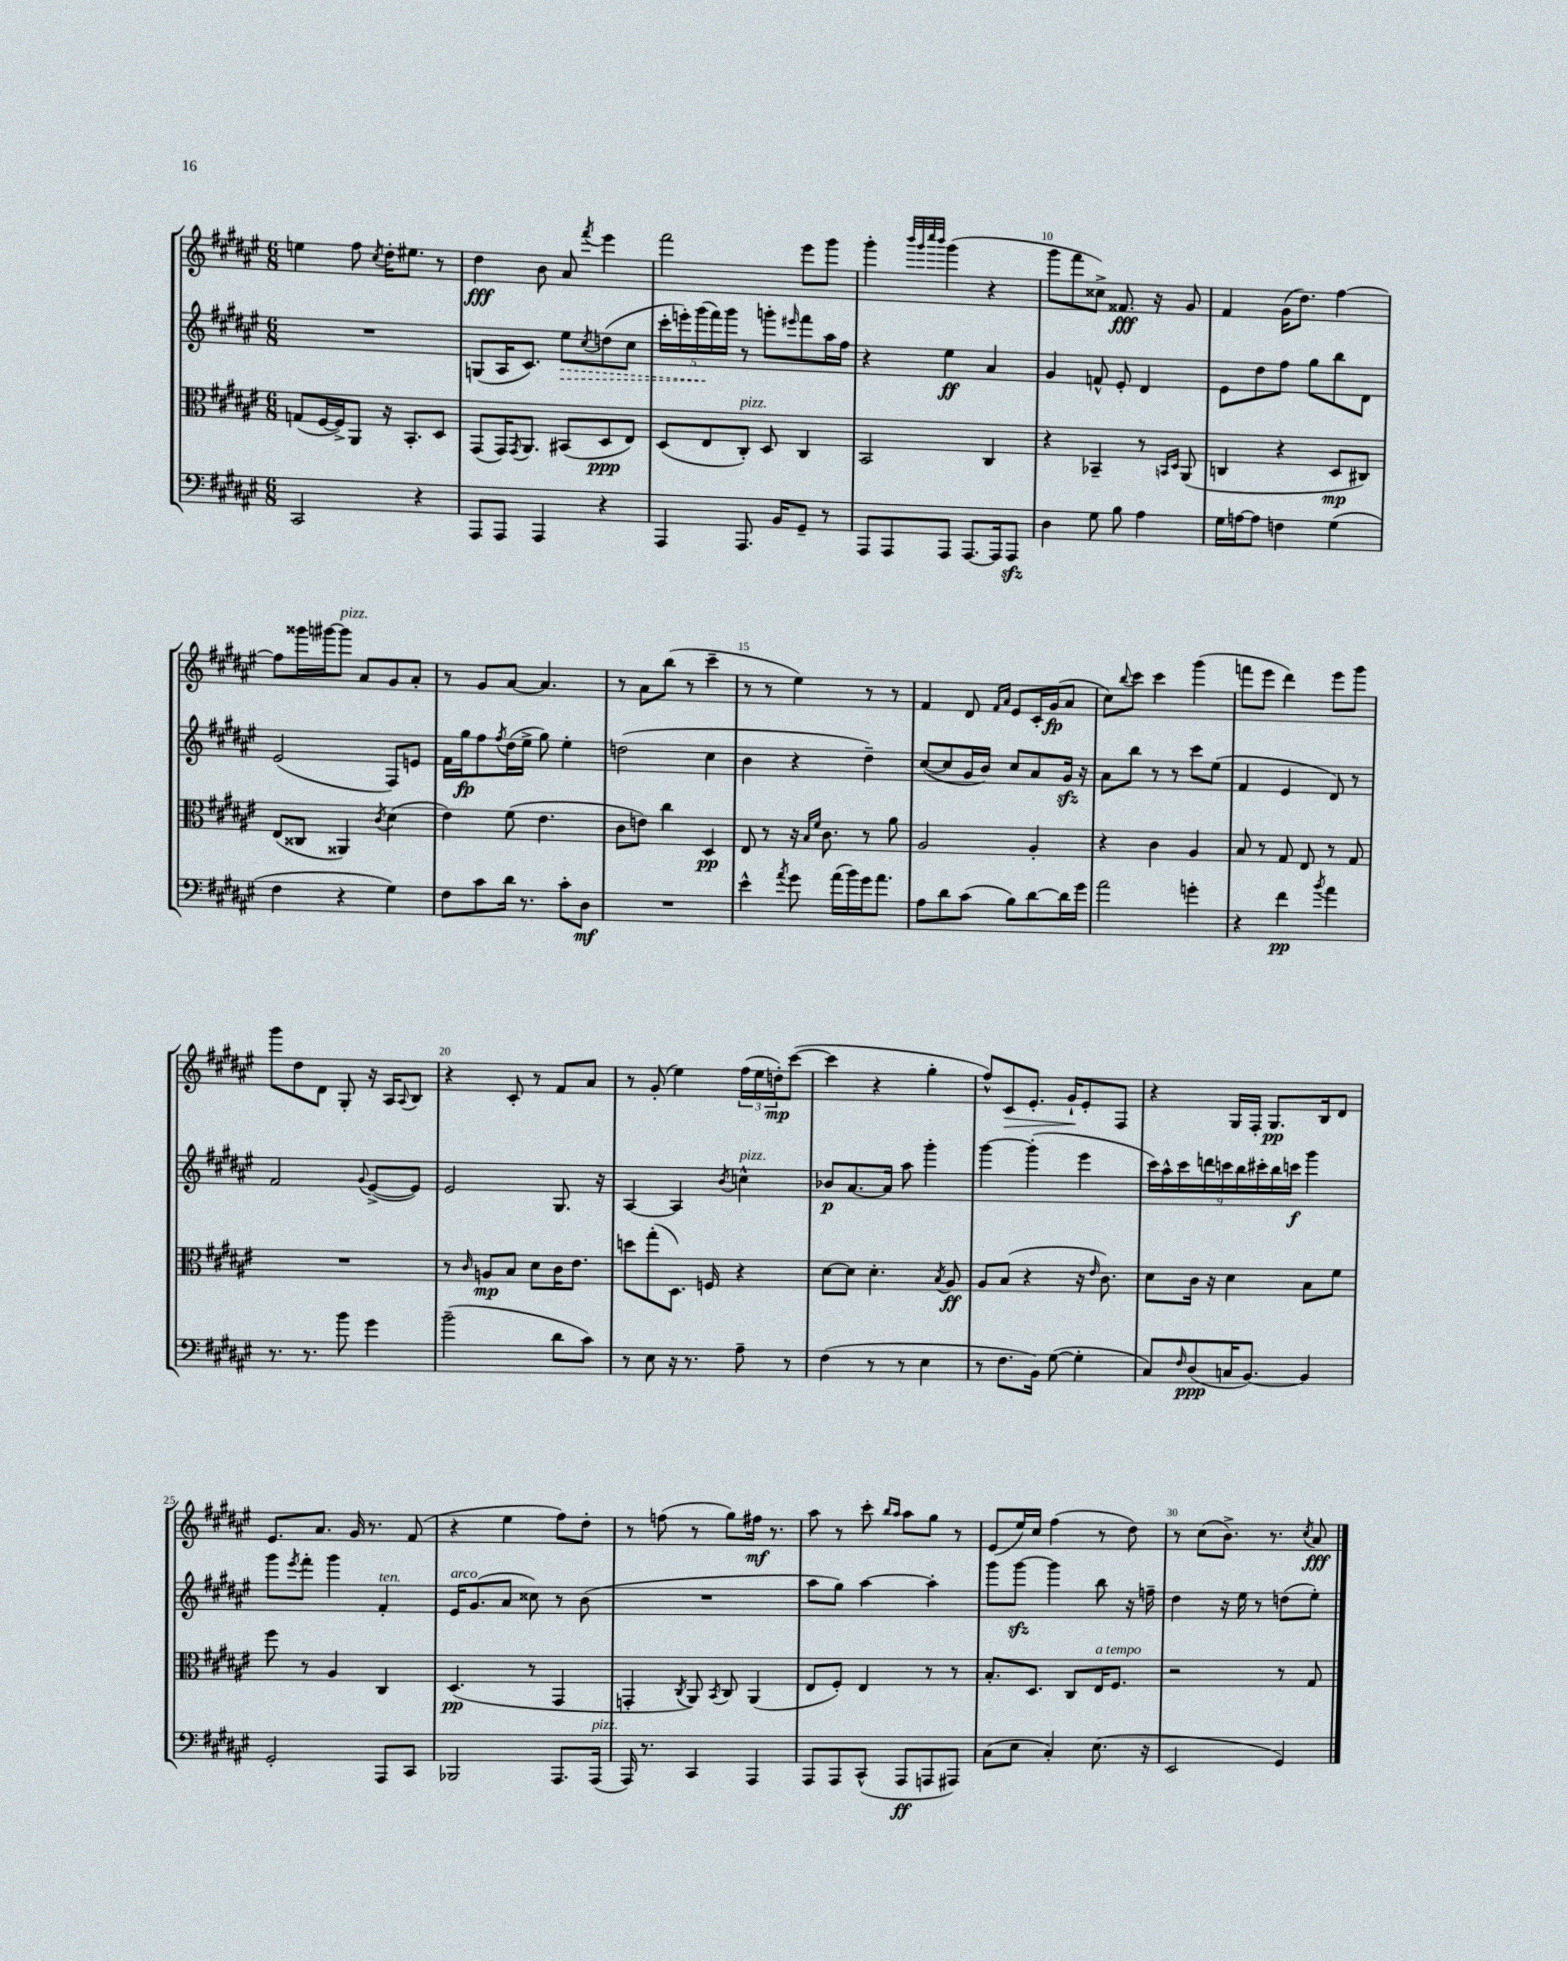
<<
\new StaffGroup <<
\new Staff = "s0" {
    \clef treble \key fis \major \numericTimeSignature \time 6/8
    e''4 fis''8 \acciaccatura { cis''8 } dis''16-. eis''8. r8 |
    dis''4\fff b'8 ais'8 \acciaccatura { fis'''8 } eis'''4 |
    fis'''2 eis'''8 gis'''8 |
    gis'''4-. \grace { b'''32 gis'''32 cis''''32 b'''32 } gis'''4( r4 |
    gis'''8 fis'''8 cisis''8->) fisis'8.\fff r16 gis'8 |
    fis'4 gis'16( dis''8.) fis''4~ |
    fis''8 gisis'''16 gis'''16~ gis'''8^\markup { \italic "pizz." } ais'8 gis'8 ais'8-. |
    r8 gis'8 ais'8~ ais'4. |
    r8 ais'8 b''8( r8 cis'''4-- |
    r8 r8 eis''4) r8 r8 |
    fis'4 dis'8 \grace { fis'16 ais'16 } eis'8 cis'16-. gis'16\fp( ais'8 |
    cis''8) \appoggiatura { b''8 } cis'''8 cis'''4 gis'''4( |
    f'''8 eis'''8 dis'''4) eis'''8 gis'''8 |
    gis'''8 dis''8 dis'8 gis8-. r16 ais16 \appoggiatura { ais8 } b8 |
    r4 cis'8-. r8 fis'8 ais'8 |
    r8 gis'8-.( eis''4) \tuplet 3/2 { fis''16( eis''16 d''16-.\mp) } cis'''8~( |
    cis'''4 r4 gis''4-. |
    fis''8-^) cis'8\> eis'8.-. gis'16-!\! eis'8-. fis8 |
    r4 gis16 fis16-. gis8.\pp b16 dis'8 |
    eis'8. ais'8. gis'16 r8. fis'8( |
    r4 eis''4 fis''8) dis''8-. |
    r8 f''8( r8 gis''8) fis''16\mf r8. |
    ais''8 r8 cis'''8-. \grace { b''16 ais''16 } ais''8 gis''8 r8 |
    eis'8( eis''16) cis''16 fis''4( r8 dis''8) |
    r8 cis''8( b'8.->) r8. \acciaccatura { cis''8 } ais'8\fff \bar "|." |
}
\new Staff = "s1" {
    \clef treble \key fis \major \numericTimeSignature \time 6/8
    R2. |
    g8( ais16 cis'8.) \once \override Hairpin.style = #'dashed-line eis''8\> \acciaccatura { cis''8 } d''8( cis''8 |
    \tuplet 5/4 { cis'''16-. e'''16-.) gis'''16\!( fis'''16) gis'''16 } r8 g'''8-. \grace { eis'''16 } fis'''8 ais''16 fis''16 |
    r4 eis''4\ff ais'4 |
    gis'4 f'8-^ eis'8-. dis'4 |
    eis'8 dis''8 fis''8 gis''8 b''8 dis'8 |
    eis'2( fis8) e'8 |
    fis'16 gis''16\fp fis''8 \acciaccatura { fis''8 } dis''16( eis''16-> gis''8) eis''4-. |
    d''2( cis''4 |
    b'4 r4 dis''4--) |
    cis''8~( cis''8 gis'16 b'16) cis''8 ais'8 gis'16\sfz r16 |
    ais'8 b''8 r8 r8 cis'''8 eis''8( |
    fis'4 eis'4 dis'8) r8 |
    fis'2 \appoggiatura { gis'8 } eis'8~->( eis'8) |
    eis'2 gis8. r16 |
    ais4~ ais4 \acciaccatura { b'8 } c''4-^^\markup { \italic "pizz." } |
    bes'8\p ais'8.~ ais'16 ais''8 gis'''4-. |
    gis'''4~ gis'''4-.( eis'''4 |
    \tuplet 9/8 { cis'''16) ais''16-^ cis'''16 d'''16 c'''16 b''16 cis'''16-. b''16 c'''16\f } gis'''4 |
    gis'''8 \acciaccatura { eis'''8 } fis'''8-. gis'''4 fis'4-.^\markup { \italic "ten." } |
    eis'16^\markup { \italic "arco" } gis'8.( ais'8 cisis''8) r8 b'8( |
    R2. |
    ais''8 gis''8) ais''4~ ais''4-. |
    gis'''8 gis'''8~\sfz gis'''4 b''8 r16 f''16-- |
    dis''4 r16 eis''16 r8 d''8( eis''8-.) \bar "|." |
}
\new Staff = "s2" {
    \clef alto \key fis \major \numericTimeSignature \time 6/8
    g8( fis16~ fis16->) ais,8 r16 b,8.-. dis8 |
    gis,8( gis,16) \acciaccatura { gis,8 } ais,8. bis,8( dis8\ppp eis8) |
    dis8( eis8 cis8-.^\markup { \italic "pizz." }) dis8 cis4 |
    b,2 cis4 |
    r4 bes,4-- r8 \grace { b,16 dis16 } ais,8( |
    c4 r4 dis8\mp cis8) |
    eis8( cisis8 aisis,4) \acciaccatura { cis'8 } dis'4( |
    eis'4) fis'8( eis'4. |
    cis'8 e'8) cis''4 dis4\pp |
    eis8 r8 r16 \grace { b16 fis'16 } cis'8. r8 ais'8 |
    ais2 ais4-. |
    r4 cis'4 ais4 |
    b8 r8 gis8 eis8 r8 gis8 |
    R2. |
    r8 \grace { cis'16 } a8\mp b8 dis'8 cis'16 eis'8. |
    d''8 gis''8-.( dis8.) f16 r4 |
    dis'8~ dis'8 dis'4.-. \acciaccatura { b8 } ais8\ff |
    ais8 b8( r4 r16 \grace { eis'16 } cis'8.) |
    dis'8 cis'16 r16 dis'4 b8 fis'8 |
    fis''8 r8 ais4 cis4 |
    dis4.\pp( r8 gis,4 |
    g,4-. \acciaccatura { cis8 } ais,8) \acciaccatura { b,8 } cis8 ais,4( |
    eis8 fis8-.) eis4 r8 r8 |
    b8.-. dis8. cis8 eis16^\markup { \italic "a tempo" } fis8. |
    r2 r8 gis8 \bar "|." |
}
\new Staff = "s3" {
    \clef bass \key fis \major \numericTimeSignature \time 6/8
    cis,2 r4 |
    ais,,8 ais,,8 ais,,4 r4 |
    ais,,4 ais,,8. b,16 gis,8-- r8 |
    ais,,8 ais,,8 ais,,8 ais,,8.~ ais,,16 ais,,8\sfz |
    dis4 gis8 b8 ais4 |
    gis16 a16~ a8 f4 gis4( |
    fis4 r4 gis4) |
    fis8 cis'8 dis'16 r8. cis'8-. dis8\mf |
    R2. |
    eis'4-^ \acciaccatura { ais'8 } gis'8 ais'16( b'16) gis'16 ais'8. |
    ais8 dis'8 cis'8( b8) dis'8~ dis'16 gis'16 |
    ais'2 g'4-. |
    r4 fis'4\pp \acciaccatura { b'8 } ais'4 |
    r8. r8. b'8 gis'4 |
    b'2--( dis'8 cis'8) |
    r8 eis8 r16 r8. ais8-- r8 |
    fis4( r8 r8 eis4 |
    r8 fis8. b,16) gis8~( gis4-. |
    cis8) \grace { fis16 } dis8\ppp( c16 b,8.~) b,4 |
    gis,2-. ais,,8 cis,8 |
    bes,,2 ais,,8. ais,,16^\markup { \italic "pizz." }( |
    ais,,16) r8. cis,4 ais,,4 |
    ais,,8 ais,,8 cis,8-^( ais,,8\ff a,,8 ais,,8) |
    cis8( eis8 cis4-.) eis8.( r16 |
    eis,2 gis,4) \bar "|." |
}
>>
>>
\layout { \context { \Score currentBarNumber = #6 \override BarNumber.break-visibility = ##(#f #t #t) barNumberVisibility = #(every-nth-bar-number-visible 5) } }
